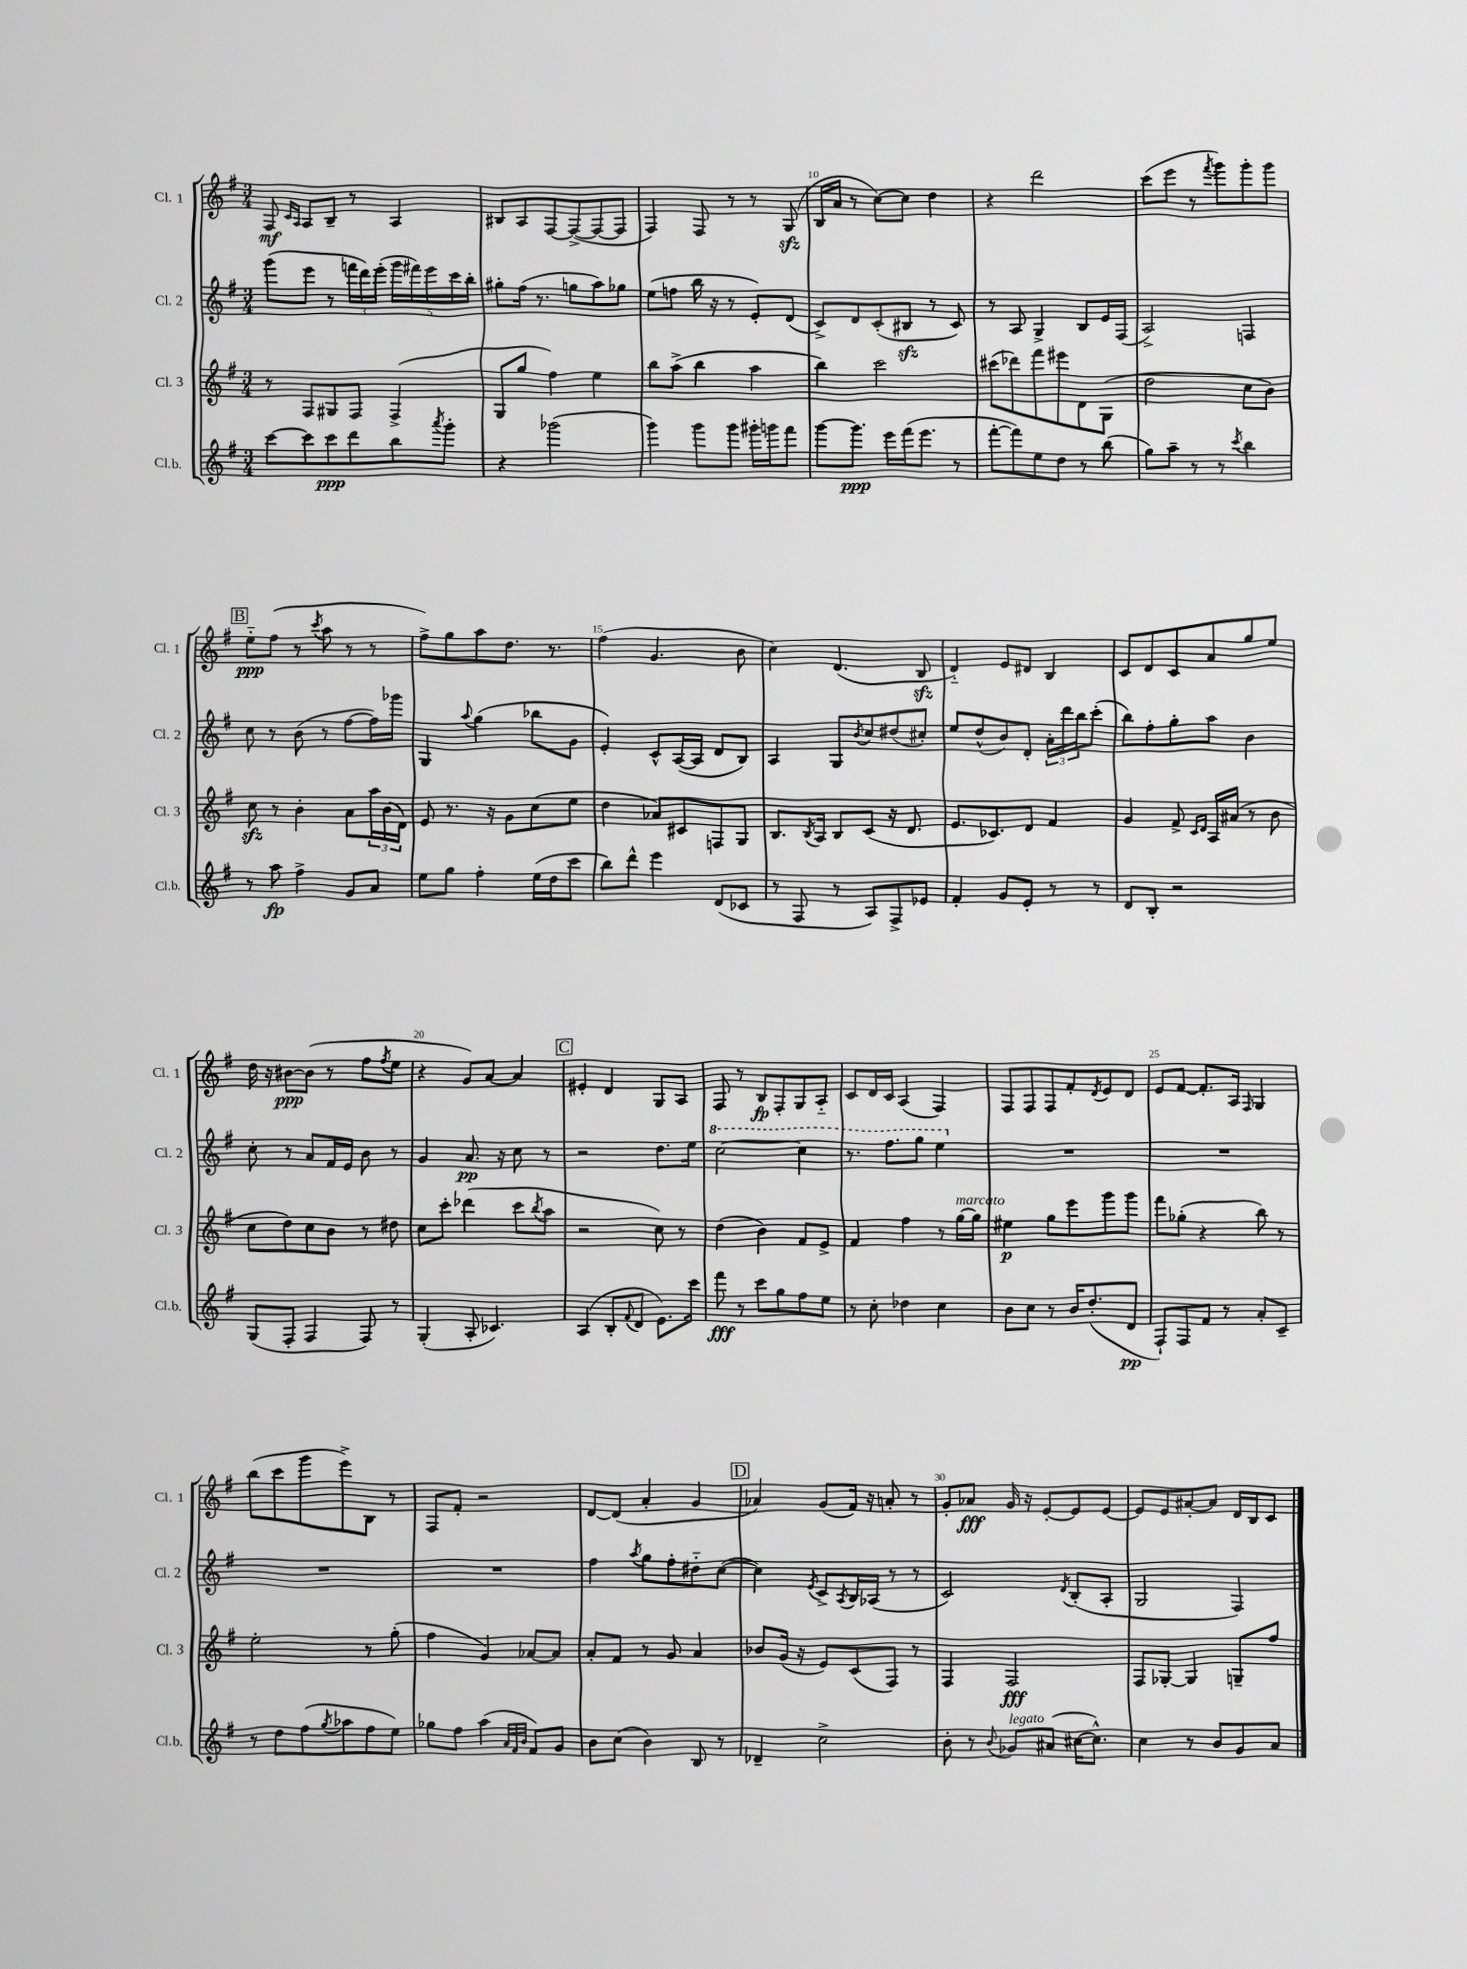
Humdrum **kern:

**kern	**dynam	**kern	**dynam	**kern	**dynam	**kern	**dynam
*part4	*part4	*part3	*part3	*part2	*part2	*part1	*part1
*staff4	*staff4	*staff3	*staff3	*staff2	*staff2	*staff1	*staff1
*I"Cl.b.	*	*I"Cl. 3	*	*I"Cl. 2	*	*I"Cl. 1	*
*I'Cl.b.	*	*I'Cl. 3	*	*I'Cl. 2	*	*I'Cl. 1	*
*clefG2	*	*clefG2	*	*clefG2	*	*clefG2	*
*k[f#]	*	*k[f#]	*	*k[f#]	*	*k[f#]	*
*M3/4	*	*M3/4	*	*M3/4	*	*M3/4	*
=7	=7	=7	=7	=7	=7	=7	=7
[8ccc\L	.	8r	.	(8ggg\L	.	8F#/	mf
.	.	.	.	.	.	16qqc/LL	.
.	.	.	.	.	.	16qqA/JJ	.
8ccc\]	.	8F#/L	.	8eee\J	.	8A/L	.
8ccc\	ppp	8G#X/	.	8r	.	8B~/J	.
8ddd\	.	8F#/J	.	24fffn\LL	.	8r	.
.	.	.	.	24ddd\)	.	.	.
.	.	.	.	(24eee'\JJ	.	.	.
8bb\	.	(4F#^/	.	20ggg\LL	.	4A/	.
.	.	.	.	20fff#X\)	.	.	.
.	.	.	.	20eee\	.	.	.
8qaaa/	.	.	.	.	.	.	.
8ggg'\J	.	.	.	.	.	.	.
.	.	.	.	20ccc\	.	.	.
.	.	.	.	20bb'\JJ	.	.	.
=8	=8	=8	=8	=8	=8	=8	=8
4r	.	8G/L	.	8gg#X'\L	.	8B#X/L	.
.	.	8gg/J	.	(16ff#\Jk	.	8A/	.
.	.	.	.	8.r	.	.	.
(2ggg-X\	.	4ff#\)	.	.	.	[8F#/	.
.	.	.	.	8ggn\L	.	(8F#^/_	.
.	.	4ee\	.	8aa\)	.	8F#/_	.
.	.	.	.	8gg-X\J	.	8F#/J]	.
=9	=9	=9	=9	=9	=9	=9	=9
4ggg\)	.	8bb\L	.	(8ee\L	.	4F#/)	.
.	.	(8aa^\J	.	8ffn\J	.	.	.
8ggg\L	.	4bb\	.	16bb\	.	8F#/	.
.	.	.	.	16r	.	.	.
8ggg\J	.	.	.	8r	.	8r	.
16ggg#X'\LL	.	4aa\	.	8e'/L)	.	8r	.
16gggn\J	.	.	.	.	.	.	.
8fff#\J	.	.	.	(8d/J	.	(8Gzz/	.
=10	=10	=10	=10	=10	=10	=10	=10
[8ggg\L	.	4bb\)	.	8c^/L)	.	16B/LL	.
.	.	.	.	.	.	16a/JJ	.
8.ggg\J]	ppp	.	.	8d/	.	8r	.
.	.	2ccc\	.	(8c'/	.	[8cc\L)	.
16eee\LL	.	.	.	.	.	.	.
(16fff#\J	.	.	.	8B#Xzz/J	.	8cc\J]	.
8.eee\J	.	.	.	.	.	.	.
.	.	.	.	8r	.	4dd\	.
8r	.	.	.	8c/)	.	.	.
=11	=11	=11	=11	=11	=11	=11	=11
[8fff#'\L	.	(8ccc#X\L	.	8r	.	4r	.
8fff#\])	.	8ddd-X\)	.	8A/	.	.	.
8ee\	.	8fff#\	.	4G^/	.	2ddd\	.
8dd\J	.	8eee#X\	.	.	.	.	.
8r	.	8d\	.	8B/L	.	.	.
(8bb\	.	(8G\J	.	16e/L	.	.	.
.	.	.	.	(16F#/JJ	.	.	.
=12	=12	=12	=12	=12	=12	=12	=12
8gg\L)	.	2dd\	.	2A^/)	.	(8ccc\L	.
8aa~\J	.	.	.	.	.	8eee\J	.
8r	.	.	.	.	.	8r	.
.	.	.	.	.	.	8qfff#/	.
8r	.	.	.	.	.	8ggg\L)	.
8qccc/	.	.	.	.	.	.	.
4bb\	.	8cc\L	.	4Fn/	.	8ggg'\	.
.	.	8b\J)	.	.	.	8ggg\J	.
!!LO:LB:g=z
!!LO:REH:place=s1:t=B
=13	=13	=13	=13	=13	=13	=13	=13
8r	.	8cczz\	.	8cc\	.	8ee\L	ppp
8aa\	fp	8r	.	8r	.	(8ff#\J	.
4ff#^\	.	4b'\	.	(8b\	.	8r	.
.	.	.	.	.	.	8qccc/	.
.	.	.	.	8r	.	8aa\	.
8g/L	.	8a\L	.	[8ff#\L	.	8r	.
8a/J	.	24aa\L	.	16ff#\L])	.	8r	.
.	.	(24b\	.	.	.	.	.
.	.	.	.	16ggg-X\JJ	.	.	.
.	.	24d\JJ)	.	.	.	.	.
=14	=14	=14	=14	=14	=14	=14	=14
8ee\L	.	8e/	.	4G/	.	8ff#^\L)	.
8gg\J	.	8.r	.	.	.	8gg\	.
.	.	.	.	8qqaa/	.	.	.
4ff#'\	.	.	.	(4gg\	.	8aa\	.
.	.	16r	.	.	.	.	.
.	.	8g\L	.	.	.	8.dd\J	.
(16ee\LL	.	(8cc\	.	8bb-X\L	.	.	.
16dd\J	.	.	.	.	.	8.r	.
8ccc\J	.	8ee\J	.	8g\J	.	.	.
=15	=15	=15	=15	=15	=15	=15	=15
8bb\L)	.	4dd\	.	4e'/)	.	(4ff#\	.
8ddd^^\J	.	.	.	.	.	.	.
4eee\	.	8a-X/L)	.	8c^^/L	.	4.g/	.
.	.	8c#X/	.	([16A/L	.	.	.
.	.	.	.	16A/JJ]	.	.	.
(8d/L	.	8Fn/	.	8d/L	.	.	.
8c-X/J	.	8G/J	.	8B/J)	.	8b\	.
=16	=16	=16	=16	=16	=16	=16	=16
8r	.	8.B/L	.	4A/	.	4cc\)	.
8F#/	.	.	.	.	.	.	.
.	.	8qB/	.	.	.	.	.
.	.	16A/Jk	.	.	.	.	.
8r	.	8B/L	.	8G/L	.	(4.d/	.
.	.	.	.	8qb/	.	.	.
8A/L)	.	(8c/J	.	8cc/	.	.	.
8F#^/	.	16r	.	(8dd#X/	.	.	.
.	.	8.d/	.	.	.	.	.
8e-X/J	.	.	.	8cc#X'/J)	.	8Bzz/	.
=17	=17	=17	=17	=17	=17	=17	=17
4f#'/	.	8.e/L	.	8ee/L	.	4d/)	.
.	.	.	.	(8dd^^/	.	.	.
.	.	8.c-X/)	.	.	.	.	.
8g/L	.	.	.	8b/)	.	8e/L	.
8e'/J	.	8d/J	.	8d'/J	.	8d#X/J	.
8r	.	4f#/	.	24a'\LL	.	4B/	.
.	.	.	.	24ddd\	.	.	.
.	.	.	.	24bb\J	.	.	.
8r	.	.	.	(8ccc'\J	.	.	.
=18	=18	=18	=18	=18	=18	=18	=18
8d/L	.	4g/	.	8bb\L)	.	8c/L	.
8B'/J	.	.	.	8ff#'\	.	8d/	.
2r	.	8f#^/	.	8gg'\	.	8c/	.
.	.	16qqc/LL	.	.	.	.	.
.	.	16qqd/JJ	.	.	.	.	.
.	.	16A/LL	.	8aa\J	.	8a/	.
.	.	(16a#X/JJ	.	.	.	.	.
.	.	8r	.	4b\	.	8gg/	.
.	.	8b\	.	.	.	8ee/J	.
!!LO:LB:g=z
=19	=19	=19	=19	=19	=19	=19	=19
(8G/L	.	8cc\L	.	8cc'\	.	16dd\	.
.	.	.	.	.	.	16r	.
8F#'/J	.	8dd\)	.	8r	.	[8b#X\L	ppp
4F#/	.	8cc\	.	8a/L	.	(8b#\J]	.
.	.	8b\J	.	16f#/L	.	8r	.
.	.	.	.	16e/JJ	.	.	.
8F#/)	.	8r	.	8b\	.	8ff#\L	.
.	.	.	.	.	.	8qff#/	.
8r	.	8dd#X\	.	8r	.	8ee\J	.
=20	=20	=20	=20	=20	=20	=20	=20
(4G'/	.	8cc\L	.	4g/	.	4r	.
.	.	8ccc'\J	.	.	.	.	.
8A'/	.	(4ddd-X\	.	8.a/	pp	8g/L)	.
4.c-X/)	.	.	.	.	.	[8a/J	.
.	.	.	.	16r	.	.	.
.	.	8ccc\L	.	8cc\	.	4a/]	.
.	.	8qbb/	.	.	.	.	.
.	.	8aa\J	.	8r	.	.	.
!!LO:REH:place=s1:t=C
=21	=21	=21	=21	=21	=21	=21	=21
(4A/	.	2r	.	2r	.	4e#X'/	.
8B'/L	.	.	.	.	.	4d/	.
8qqf#/	.	.	.	.	.	.	.
8d/J	.	.	.	.	.	.	.
8.e\L)	.	8cc\)	.	8.dd\L	.	8G/L	.
.	.	8r	.	.	.	8A/J	.
16ccc\Jk	.	.	.	16ee\Jk	.	.	.
=22	=22	=22	=22	=22	=22	=22	=22
*	*	*	*	*8va	*	*	*
8fff#\	fff	(4dd\	.	[2ccc\	.	8F#/	.
8r	.	.	.	.	.	8r	.
8ccc\L	.	4b\)	.	.	.	8B/L	fp
8gg\	.	.	.	.	.	8F#'/	.
8ff#\	.	8f#/L	.	4ccc\]	.	8G/	.
8ee\J	.	8e^/J	.	.	.	8A/J	.
=23	=23	=23	=23	=23	=23	=23	=23
8r	.	4f#/	.	8.r	.	8c/L	.
8cc'\	.	.	.	.	.	16d/L	.
.	.	.	.	8.fff#\L	.	16c/JJ	.
4dd-X\	.	4ff#\	.	.	.	(4A/	.
.	.	.	.	8ggg\J	.	.	.
4cc\	.	8r	.	4eee\	.	4F#/)	.
!	!	!LO:TX:a:i:t=marcato	!	!	!	!	!
.	.	[16gg\LL	.	.	.	.	.
.	.	16gg\JJ]	.	.	.	.	.
=24	=24	=24	=24	=24	=24	=24	=24
*	*	*	*	*X8va	*	*	*
8b\L	.	4ee#X\	p	2.r	.	8F#/L	.
8cc\J	.	.	.	.	.	8F#/	.
8r	.	8gg\L	.	.	.	8F#/	.
16b/KL	.	8eee\	.	.	.	8f#'/	.
(8.dd'/	.	.	.	.	.	.	.
.	.	.	.	.	.	8qd/	.
.	.	8ggg\	.	.	.	8e/	.
8d/J	pp	8ggg\J	.	.	.	8d/J	.
=25	=25	=25	=25	=25	=25	=25	=25
8F#`/L)	.	8fff#\L	.	2.r	.	8e/L	.
8F#/	.	(8gg-X'\J	.	.	.	[8f#/J	.
8f#/J	.	4r	.	.	.	8.f#'/L]	.
8r	.	.	.	.	.	.	.
.	.	.	.	.	.	16A/Jk	.
.	.	.	.	.	.	16qqF#/	.
8a'/L	.	8bb\)	.	.	.	4G/	.
8c~/J	.	8r	.	.	.	.	.
!!LO:LB:g=z
=26	=26	=26	=26	=26	=26	=26	=26
8r	.	2ee'\	.	2.r	.	(8bb\L	.
8dd\L	.	.	.	.	.	8ccc\	.
(8ff#\	.	.	.	.	.	8ggg\	.
8qgg/	.	.	.	.	.	.	.
8aa-X\	.	.	.	.	.	8eee^\)	.
8ff#\	.	8r	.	.	.	8B\J	.
8ee\J)	.	(8gg'\	.	.	.	8r	.
=27	=27	=27	=27	=27	=27	=27	=27
8gg-X\L	.	4ff#\	.	2.r	.	8F#/L	.
8ff#\J	.	.	.	.	.	8f#'/J	.
(4aa\	.	4g/)	.	.	.	2r	.
32qqa/LLL	.	.	.	.	.	.	.
32qqf#/	.	.	.	.	.	.	.
32qqb/JJJ	.	.	.	.	.	.	.
8f#/L)	.	[8a-X/L	.	.	.	.	.
8g/J	.	8a-/J]	.	.	.	.	.
=28	=28	=28	=28	=28	=28	=28	=28
8b\L	.	8a'/L	.	4ff#\	.	[8d/L	.
(8cc\J	.	8f#/J	.	.	.	(8d/J]	.
.	.	.	.	8qaa/	.	.	.
4b\)	.	8r	.	8gg\L	.	4a'/	.
.	.	8g/	.	8ff#'\	.	.	.
8B/	.	4a/	.	8dd#X\	.	4g/	.
8r	.	.	.	([8cc\J	.	.	.
!!LO:REH:place=s1:t=D
=29	=29	=29	=29	=29	=29	=29	=29
4d-X~/	.	8b-X/L	.	4cc\])	.	4a-X/)	.
.	.	(16g/Jk	.	.	.	.	.
.	.	16r	.	.	.	.	.
.	.	.	.	8qe/	.	.	.
2cc^\	.	8e/L)	.	8c^/L	.	(8g/L	.
.	.	.	.	8qA/	.	.	.
.	.	(8c/	.	16B/L	.	16f#/Jk)	.
.	.	.	.	(16A-X/JJ	.	16r	.
.	.	8F#/J)	.	8r	.	8an'/	.
.	.	8r	.	8r	.	8r	.
=30	=30	=30	=30	=30	=30	=30	=30
8b'\	.	4F#/	.	2c/)	.	8g'/L	.
8r	.	.	.	.	.	8a-X/J	fff
8qqb/	.	.	.	.	.	.	.
!LO:TX:a:i:t=legato	!	!	!	!	!	!	!
8g-X/L	.	2F#/	fff	.	.	16g/	.
.	.	.	.	.	.	16r	.
(8a#X/J	.	.	.	.	.	[8e'/L	.
.	.	.	.	8qd/	.	.	.
[16cc#X\KL	.	.	.	(8B'/L	.	8e/]	.
8.cc#^^\J])	.	.	.	.	.	.	.
.	.	.	.	8A'/J	.	[8e/J	.
=31	=31	=31	=31	=31	=31	=31	=31
4cc\	.	8F#/L	.	2G/	.	8e/L]	.
.	.	[8G-X'/J	.	.	.	8e/	.
8r	.	4G-/]	.	.	.	[8a#X'/	.
8b/L	.	.	.	.	.	8a#/J]	.
8g/	.	8Gn~/L	.	4F#/)	.	16d/LL	.
.	.	.	.	.	.	16B/J	.
8a/J	.	8ff#/J	.	.	.	8c/J	.
==	==	==	==	==	==	==	==
*-	*-	*-	*-	*-	*-	*-	*-
